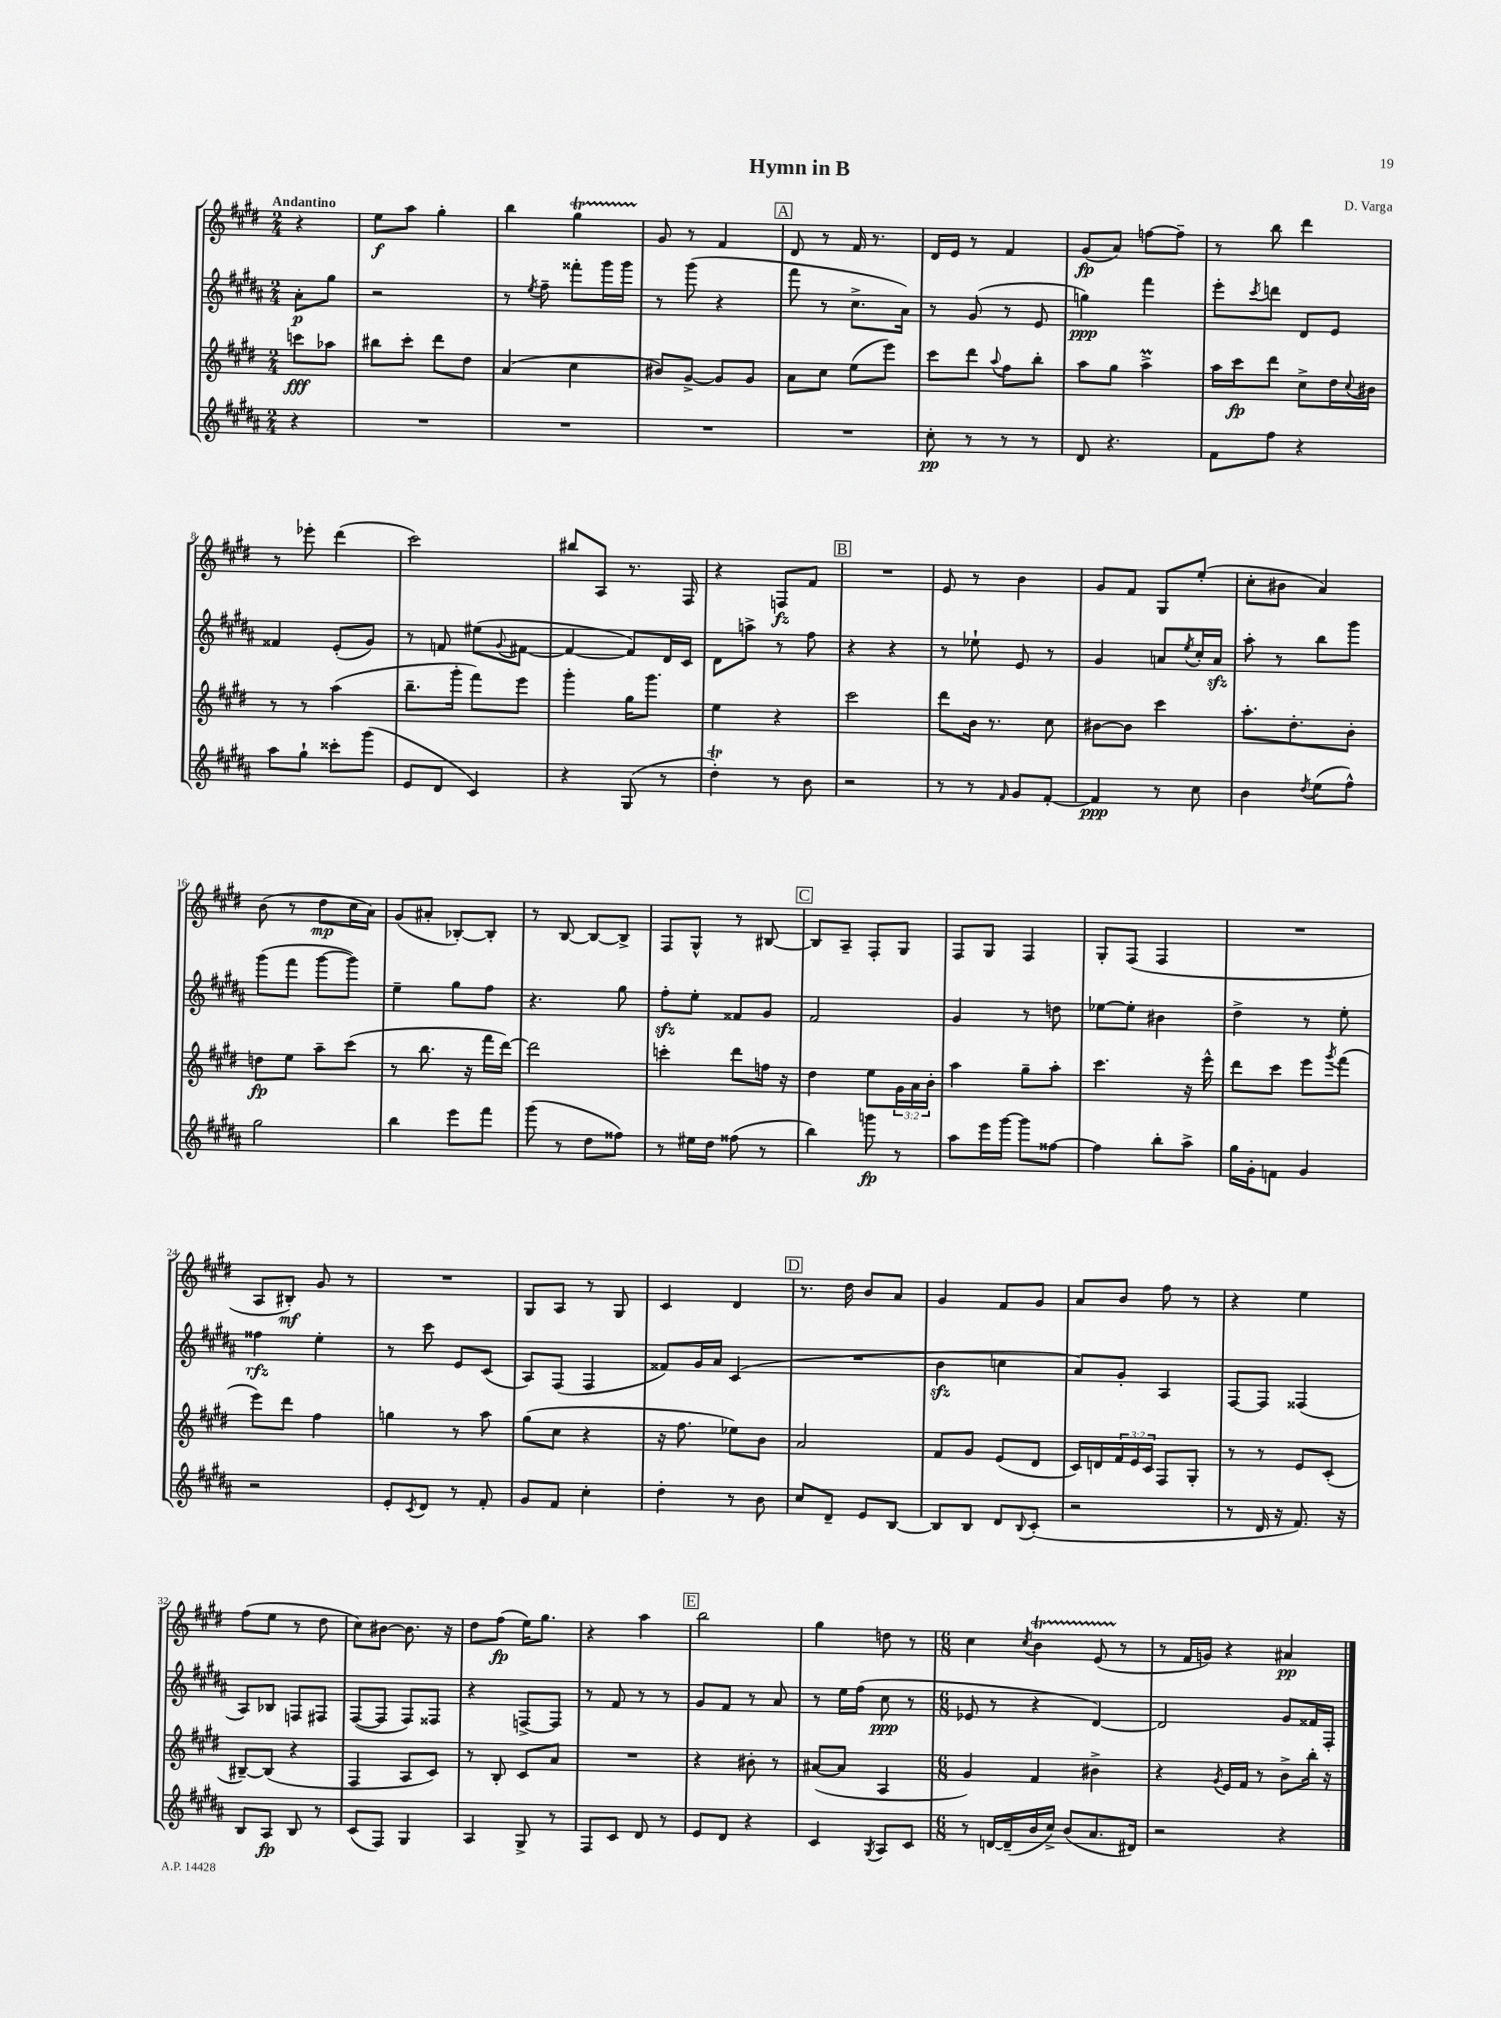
\header { title = "Hymn in B" composer = "D. Varga" }
<<
\new StaffGroup <<
\new Staff = "s0" {
    \clef treble \key e \major \numericTimeSignature \time 2/4 \partial 4 \tempo "Andantino"
    r4 |
    e''8\f a''8 gis''4-. |
    b''4 gis''4\startTrillSpan |
    gis'8\stopTrillSpan r8 fis'4 |
    \mark \markup { \box "A" } dis'8 r8 fis'16 r8. |
    dis'16 e'16 r8 fis'4 |
    gis'8\fp( a'8) f''8~ f''8-- |
    r8 b''8 dis'''4 |
    r8 ees'''8-. dis'''4( |
    cis'''2) |
    bis''8 a8 r8. fis16 |
    r4 f8\fz fis'8 |
    \mark \markup { \box "B" } R2 |
    e'8 r8 b'4 |
    gis'8 fis'8 gis8 e''8-.( |
    cis''8-. bis'8 a'4) |
    b'8( r8 dis''8\mp cis''16 a'16) |
    gis'8( ais'8-. bes8~-.) bes8-. |
    r8 b8~ b8~ b8-> |
    fis8 gis8-^ r8 bis8~ |
    \mark \markup { \box "C" } bis8 a8-- fis8-. gis8 |
    fis8 gis8 fis4 |
    gis8-. fis8( fis4 |
    R2 |
    a8 bis8-.\mf) gis'8 r8 |
    R2 |
    gis8 a8 r8 gis8 |
    cis'4 dis'4 |
    \mark \markup { \box "D" } r8. dis''16 b'8 a'8 |
    gis'4 fis'8 gis'8 |
    a'8 b'8 fis''8 r8 |
    r4 e''4 |
    fis''8( e''8 r8 dis''8 |
    cis''8) bis'8~ bis'8. r16 |
    dis''8 fis''8\fp( e''16) gis''8. |
    r4 a''4 |
    \mark \markup { \box "E" } b''2 |
    gis''4 d''8 r8 |
    \numericTimeSignature \time 6/8 cis''4 \acciaccatura { cis''8 } b'4\startTrillSpan e'8( r8\stopTrillSpan |
    r8 fis'16 g'16) r4 ais'4\pp \bar "|." |
}
\new Staff = "s1" {
    \clef treble \key b \major \numericTimeSignature \time 2/4 \partial 4
    ais'8-.\p gis''8 |
    r2 |
    r8 \acciaccatura { e''8 } fis''8-- fisis'''8-. gis'''16 gis'''16 |
    r8 gis'''8( r4 |
    \mark \markup { \box "A" } fis'''8 r8 cis''8.-> ais'16) |
    r8 gis'8( r8 e'8 |
    g''4\ppp) fis'''4 |
    e'''8-. \acciaccatura { cis'''8 } d'''8 dis'8 e'8 |
    fisis'4 e'8-.( gis'8) |
    r8 f'8 eis''8( \appoggiatura { gis'8 } fis'8~ |
    fis'4~ fis'8) dis'16 cis'16 |
    dis'8 a''8-> r8 fis''8 |
    \mark \markup { \box "B" } r4 r4 |
    r8 ees''8-! e'8 r8 |
    gis'4 a'8 \acciaccatura { e''8 } cis''16-. a'16\sfz |
    ais''8-. r8 b''8 gis'''8 |
    gis'''8( fis'''8 gis'''8~ gis'''8) |
    e''4-- gis''8 fis''8 |
    r4. gis''8 |
    fis''8-.\sfz e''8-. fisis'8 gis'8 |
    \mark \markup { \box "C" } fis'2 |
    gis'4 r8 d''8 |
    ees''8~ ees''8-. bis'4 |
    dis''4-> r8 e''8-. |
    fisis''4\rfz e''4-. |
    r8 cis'''8 e'8 cis'8( |
    ais8) fis8( fis4 |
    fisis'8) gis'16 ais'16 cis'4( |
    \mark \markup { \box "D" } R2 |
    b'4\sfz c''4 |
    ais'8) gis'8-. ais4 |
    fis8~ fis8 fisis4( |
    ais8) bes8 f8 fis8 |
    fis8~( fis8 fis8) fisis8 |
    r4 f8~-> f8 |
    r8 fis'8 r8 r8 |
    \mark \markup { \box "E" } gis'8 fis'8 r8 ais'8 |
    r8 e''16 fis''16( cis''8\ppp r8 |
    \numericTimeSignature \time 6/8 ees'8 r8 r4 dis'4~) |
    dis'2 gis'8 fisis'16 fis16-. \bar "|." |
}
\new Staff = "s2" {
    \clef treble \key e \major \numericTimeSignature \time 2/4 \override Staff.TupletNumber.text = #tuplet-number::calc-fraction-text \partial 4
    c'''8\fff aes''8 |
    bis''8 cis'''8-. dis'''8 dis''8 |
    a'4( cis''4 |
    bis'8) gis'8~-> gis'8 gis'8 |
    \mark \markup { \box "A" } a'8 cis''8 e''8( e'''8) |
    cis'''8 dis'''8 \appoggiatura { a''8 } fis''8 b''8-. |
    a''8 gis''8 a''4->\prall |
    a''16 cis'''16\fp dis'''8 cis''8-> dis''16 \appoggiatura { cis''8 } bis'16 |
    r8 r8 a''4( |
    b''8.-- gis'''16-. fis'''8) e'''8 |
    gis'''4-. gis''16 gis'''8. |
    e''4 r4 |
    \mark \markup { \box "B" } cis'''2 |
    dis'''8 b'16 r8. cis''8 |
    bis'8~ bis'8 cis'''4 |
    a''8.-. dis''8.-. b'8-. |
    d''8\fp e''8 a''8-- cis'''8( |
    r8 b''8. r16 fis'''16 dis'''16~) |
    dis'''2 |
    c'''4-. dis'''8 f''16 r16 |
    \mark \markup { \box "C" } dis''4 e''8 \tuplet 3/2 { gis'16 a'16 b'16-. } |
    a''4 gis''8-- a''8-. |
    cis'''4. r16 e'''16-^ |
    dis'''8 cis'''8 e'''8 \acciaccatura { gis'''8 } fis'''8( |
    e'''8) dis'''8 fis''4 |
    g''4 r8 a''8 |
    gis''8( cis''8 r4 |
    r16 fis''8. ees''8) b'8 |
    \mark \markup { \box "D" } a'2 |
    fis'8 gis'8 e'8( dis'8 |
    cis'16) d'16 \tuplet 3/2 { fis'16 e'16 cis'16 } fis8 gis8-. |
    r8 r8 e'8 cis'8-.( |
    bis8~--) bis8( r4 |
    fis4 a8 cis'8) |
    r8 b8-. cis'8 a'8 |
    R2 |
    \mark \markup { \box "E" } r4 bis'8-. r8 |
    ais'8~( ais'8 a4 |
    \numericTimeSignature \time 6/8 gis'4) fis'4 bis'4-> |
    r4 \acciaccatura { gis'8 } e'16 fis'16 r8 b'8-> b''16-. r16 \bar "|." |
}
\new Staff = "s3" {
    \clef treble \key b \major \numericTimeSignature \time 2/4 \partial 4
    r4 |
    R2 |
    R2 |
    R2 |
    \mark \markup { \box "A" } R2 |
    cis''8-.\pp r8 r8 r8 |
    dis'8 r4. |
    fis'8 fis''8 r4 |
    ais''8 gis''8-! cisis'''8-. gis'''8( |
    e'8 dis'8 cis'4) |
    r4 gis8( r8 |
    dis''4-.\trill) r8 b'8 |
    \mark \markup { \box "B" } r2 |
    r8 r8 \grace { fis'16 } gis'8 fis'8~-. |
    fis'4\ppp r8 cis''8 |
    b'4 \acciaccatura { dis''8 } e''8( fis''8-^) |
    gis''2 |
    b''4 e'''8 fis'''8 |
    gis'''8( r8 dis''8 fisis''8) |
    r8 eis''16 dis''16 fisis''8( r8 |
    \mark \markup { \box "C" } b''4) g'''8\fp r8 |
    ais''8 e'''16 gis'''16~ gis'''8 fisis''8~ |
    fisis''4 b''8-. ais''8-> |
    gis''16 gis'16-. f'8 gis'4 |
    r2 |
    e'8-. \acciaccatura { cis'8 } dis'8 r8 fis'8-. |
    gis'8 fis'8 cis''4-. |
    dis''4-. r8 b'8 |
    \mark \markup { \box "D" } cis''8 dis'8-- e'8 b8~ |
    b8 b8 dis'8 \appoggiatura { b8 } cis'8-.( |
    r2 |
    r8 dis'16 r16 fis'8.) r16 |
    b8 ais8\fp b8 r8 |
    cis'8( fis8) gis4 |
    ais4 gis8-> r8 |
    fis8 cis'8 dis'8 r8 |
    \mark \markup { \box "E" } e'8 dis'8 r4 |
    cis'4 \acciaccatura { gis8 } ais8 cis'8 |
    \numericTimeSignature \time 6/8 r8 d'16~ d'16--( b'16 cis''16->) b'8( ais'8. dis'16) |
    r2 r4 \bar "|." |
}
>>
>>
